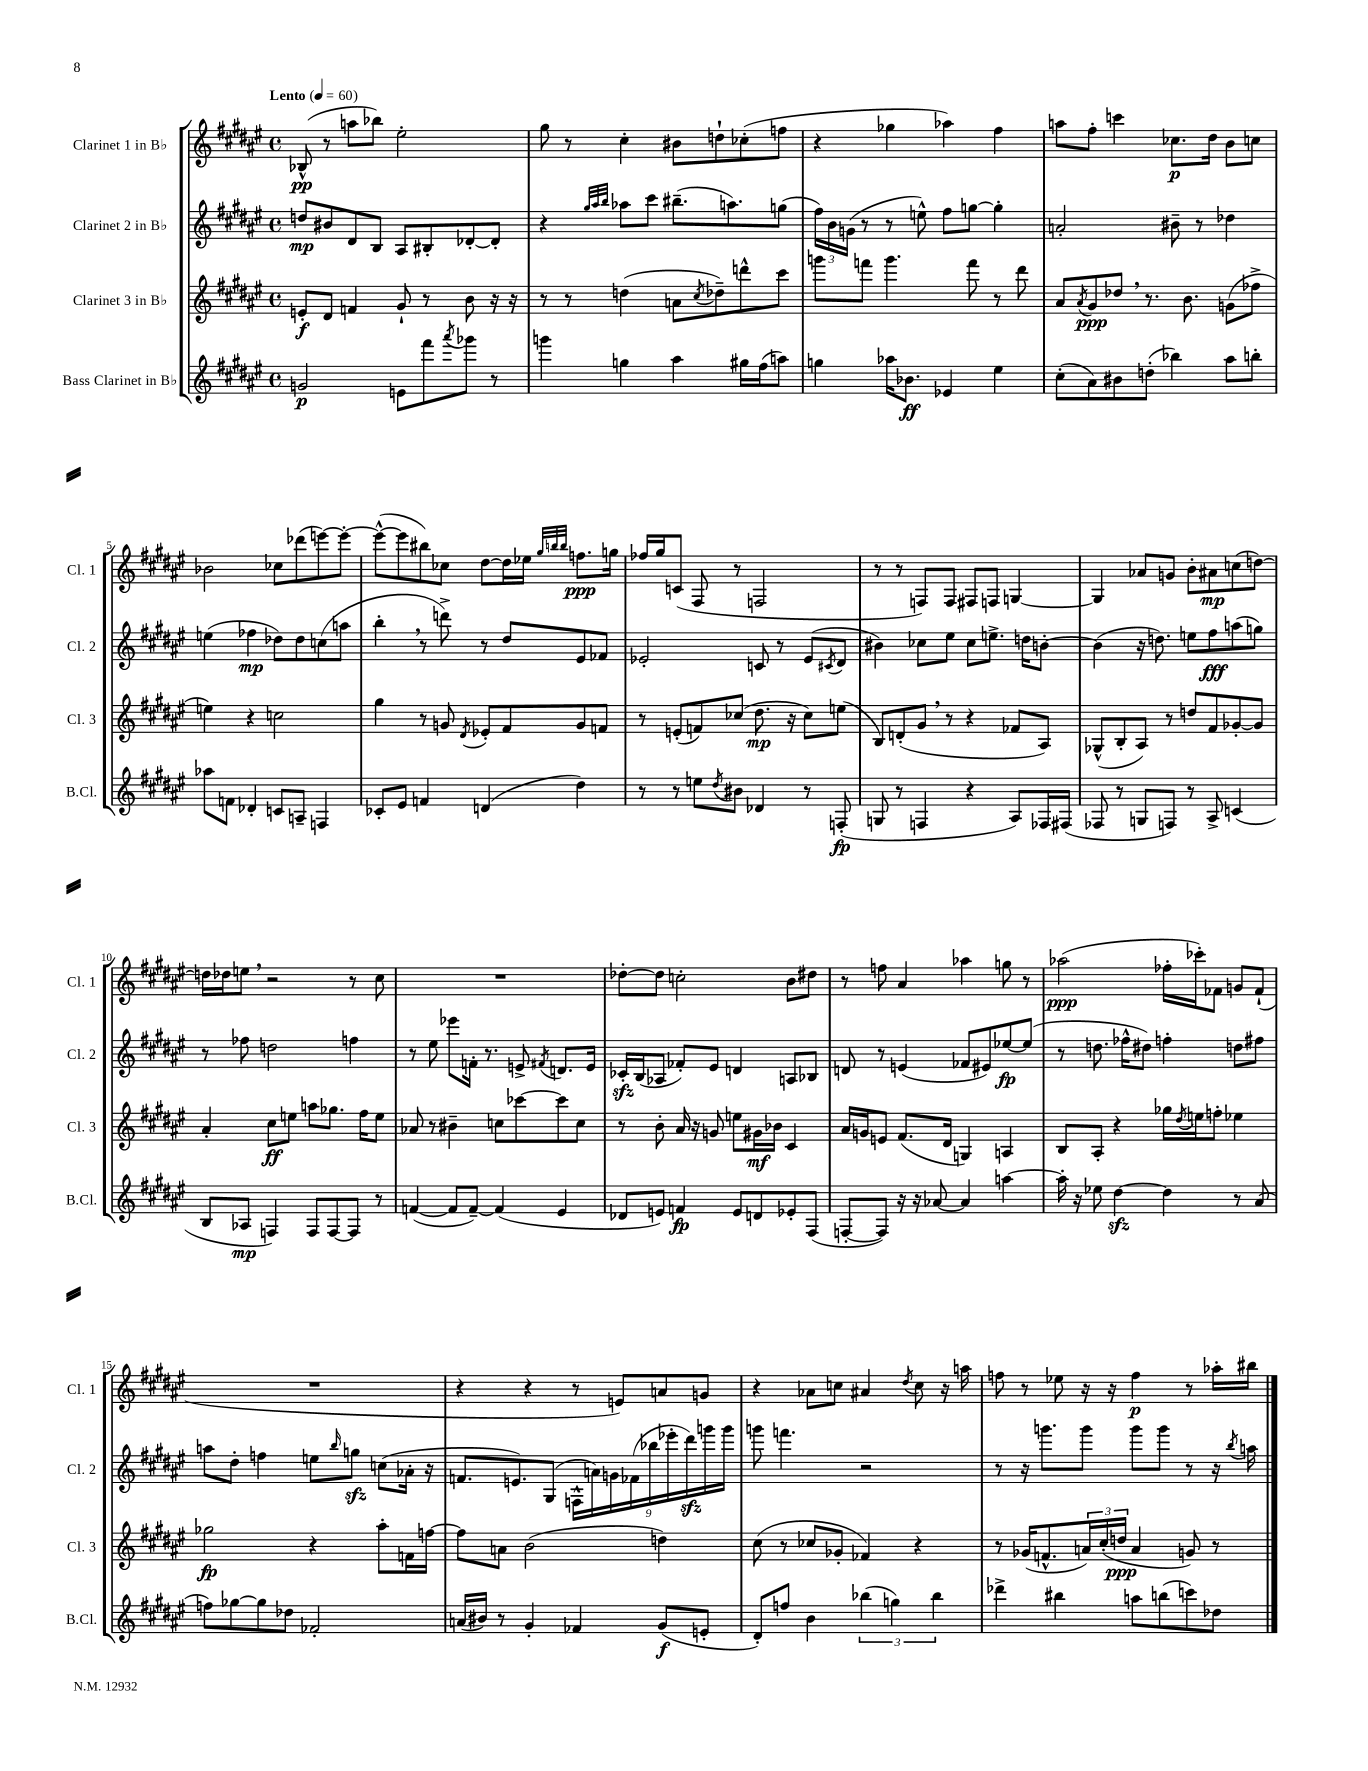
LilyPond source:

<<
\new StaffGroup <<
\new Staff = "s0" \with { instrumentName = "Clarinet 1 in Bb" shortInstrumentName = "Cl. 1" } {
    \clef treble \key fis \major \defaultTimeSignature \time 4/4 \tempo "Lento" 4 = 60
    bes8-^\pp( r8 a''8 bes''8) eis''2-. |
    gis''8 r8 cis''4-. bis'8 d''8-! ces''8-.( f''8 |
    r4 ges''4 aes''4) fis''4 |
    a''8 fis''8-. c'''4 ces''8.\p dis''16 b'8 c''8 |
    bes'2 ces''8 des'''8( e'''8~) e'''8~-. |
    e'''8~-^( e'''8 bis''8) ces''8 dis''8~ dis''16 ees''16 \grace { gis''32 b''32 b''32 } f''8.\ppp g''16 |
    fes''16 gis''16 c'8( fis8 r8 f2 |
    r8 r8 f8) f8 fis8 f8 g4~ |
    g4 aes'8 g'8 b'8-. ais'8\mp c''8( d''8~) |
    d''16 des''16 e''8 \breathe r2 r8 cis''8 |
    R1 |
    des''8~-. des''8 c''2-. b'8 dis''8 |
    r8 f''8 ais'4 aes''4 g''8 r8 |
    aes''2\ppp( fes''16-. ces'''16-.) fes'8 g'8 fes'8-!( |
    R1 |
    r4 r4 r8 e'8) a'8 g'8 |
    r4 aes'8 c''8 ais'4 \acciaccatura { dis''8 } c''8 r16 a''16 |
    f''8 r8 ees''8 r16 r16 f''4\p r8 aes''16-. bis''16 \bar "|." |
}
\new Staff = "s1" \with { instrumentName = "Clarinet 2 in Bb" shortInstrumentName = "Cl. 2" } {
    \clef treble \key fis \major \defaultTimeSignature \time 4/4
    d''8\mp bis'8 dis'8 b8 ais8 bis8-. des'8~-. des'8-. |
    r4 \grace { gis''32 ais''32 b''32 } aes''8 cis'''8 bis''8.--( a''8.) g''8( |
    \tuplet 3/2 { fis''16) b'16 g'16( } r8 r8 e''8-^) fis''8 g''8~ g''4-. |
    a'2-. bis'8-- r8 des''4 |
    e''4( fes''4\mp des''8) des''8 c''8( a''8 |
    b''4-. \breathe r8 d'''8->) r8 dis''8 eis'8 fes'8 |
    ees'2-. c'8 r8 ees'8( \acciaccatura { cis'8 } dis'8 |
    bis'4) ces''8 eis''8 ces''8 e''8.-> d''16 b'8~-. |
    b'4( r16 d''8.) e''8 fis''8\fff a''8( g''8) |
    r8 fes''8 d''2 f''4 |
    r8 eis''8 ees'''8 f'16-. r8. e'8-> \acciaccatura { fis'8 } d'8. e'16 |
    ces'16-.\sfz b16( aes8 fes'8-.) eis'8 d'4 a8 bes8 |
    d'8 r8 e'4( fes'8 eis'8) ees''8~\fp ees''8( |
    r8 d''8. fes''16-^ dis''8) f''4-. d''8 fis''8 |
    a''8 dis''8-. f''4 e''8 \grace { b''16 } g''8\sfz c''8( aes'16-. r16 |
    f'8. e'8.) gis8( \tuplet 9/8 { f16-^ a'16) g'16 fes'16( bes''16 ees'''16-. dis'''16\sfz) g'''16 g'''16 } |
    g'''8 f'''4. r2 |
    r8 r16 g'''8. g'''8 g'''8 g'''8 r8 r16 \acciaccatura { b''8 } a''16 \bar "|." |
}
\new Staff = "s2" \with { instrumentName = "Clarinet 3 in Bb" shortInstrumentName = "Cl. 3" } {
    \clef treble \key fis \major \defaultTimeSignature \time 4/4
    e'8-.\f dis'8 f'4 gis'8-! r8 b'8 r16 r16 |
    r8 r8 d''4( a'8 \acciaccatura { cis''8 } des''8--) d'''8-^ cis'''8 |
    g'''8 f'''8 g'''4. f'''8 r8 dis'''8 |
    ais'8 \acciaccatura { ais'8 } gis'8\ppp des''8 \breathe r8. b'8. g'8( fes''8-> |
    e''4) r4 c''2 |
    gis''4 r8 g'8 \acciaccatura { dis'8 } ees'8-. fis'8 g'8 f'8 |
    r8 e'8-.( f'8) ces''8( dis''8.\mp r16 ces''8) e''8( |
    b8) d'8-.( gis'8 \breathe r8 r4 fes'8 ais8) |
    ges8-^( b8-. ais8) r8 d''8 fis'8 ges'8~-. ges'8 |
    ais'4-. cis''8\ff e''8 a''8 ges''8. fis''16 e''8 |
    aes'8 r8 bis'4-- c''8 ces'''8~ ces'''8 c''8 |
    r8 b'8-. ais'16 r16 g'8 e''8 gis'16\mf bes'16 cis'4 |
    ais'16 g'16 e'8 fis'8.( dis'16 g4) a4 |
    b8 ais8-. r4 ges''16 \acciaccatura { dis''8 } e''16 f''8-. ees''4 |
    ges''2\fp r4 ais''8-. f'16 f''16~ |
    f''8 a'8 b'2( d''4) |
    cis''8( r8 ces''8 ges'8-. fes'4) r4 |
    r8 ges'16( f'8.-^ \tuplet 3/2 { a'16) cis''16-.( d''16\ppp } a'4 g'8) r8 \bar "|." |
}
\new Staff = "s3" \with { instrumentName = "Bass Clarinet in Bb" shortInstrumentName = "B.Cl." } {
    \clef treble \key fis \major \defaultTimeSignature \time 4/4
    g'2\p e'8 fis'''8 \acciaccatura { ais'''8 } ges'''8 r8 |
    g'''4 g''4 ais''4 gis''16 fis''16( a''8) |
    g''4 aes''16 bes'8.\ff ees'4 eis''4 |
    cis''8-.( ais'8) bis'8 d''8-.( bes''4) ais''8 b''8-. |
    aes''8 f'8 des'4-. c'8 a8-- f4 |
    ces'8-. eis'8 f'4 d'4( dis''4) |
    r8 r8 e''8 \acciaccatura { dis''8 } bis'8 des'4 r8 f8-.\fp( |
    g8 r8 f4 r4 ais8) fes16 fis16( |
    fes8 r8 g8 f8) r8 ais8-> c'4( |
    b8 aes8\mp f4) f8 f8~ f8 r8 |
    f'4~( f'8 f'8~--) f'4( eis'4 |
    des'8 e'8) f'4\fp e'8 d'8 ees'8-. fis8( |
    f8~-. f8) r16 r16 aes'8~ aes'4 a''4~ |
    a''16-. r16 ees''8 dis''4~\sfz dis''4 r8 ais'8( |
    f''8) ges''8~ ges''8 des''8 fes'2-. |
    a'16( bis'16) r8 gis'4-. fes'4 gis'8\f( e'8-. |
    dis'8-.) f''8 b'4 \tuplet 3/2 { bes''4( g''4) bes''4 } |
    des'''4-> bis''4 a''8 b''8( c'''8) des''8 \bar "|." |
}
>>
>>
